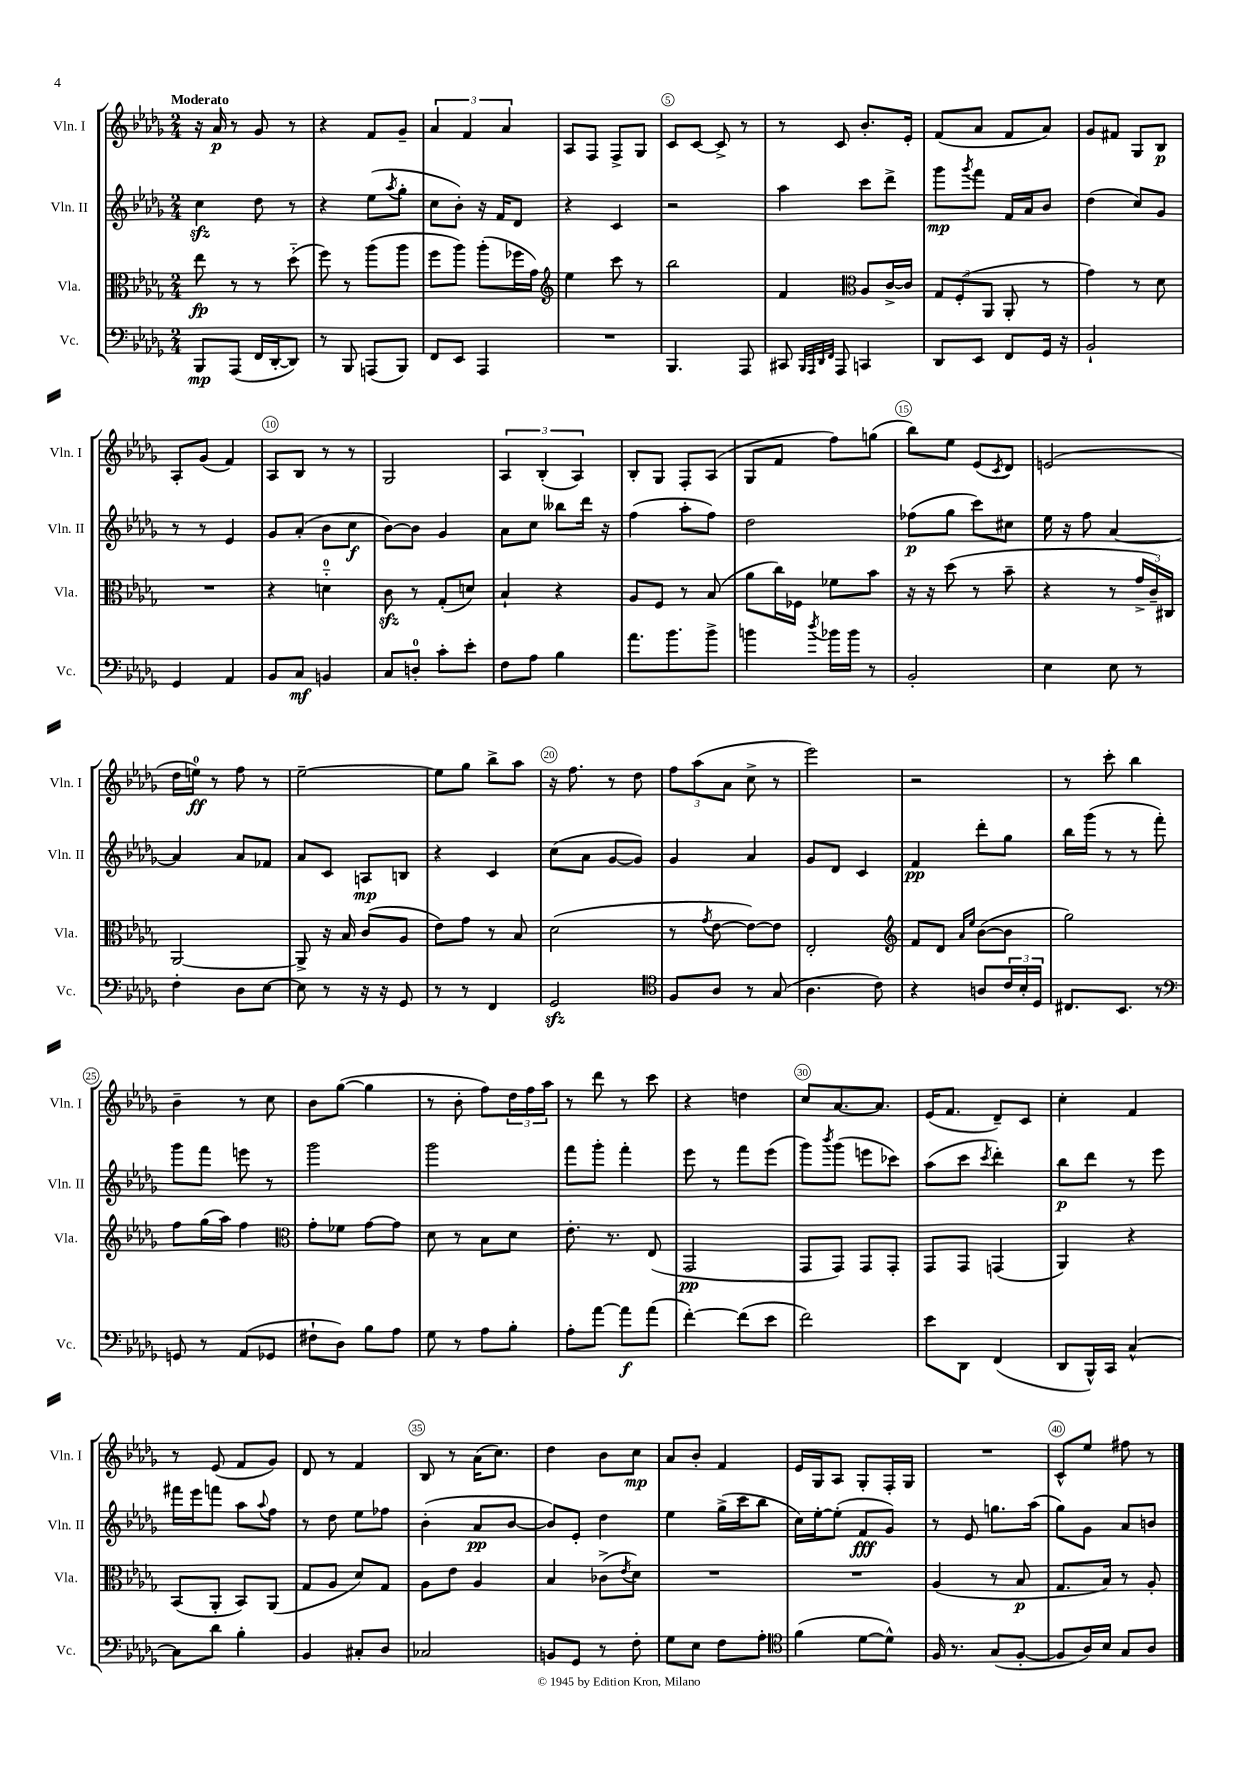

**kern	**kern	**kern	**kern
*staff4	*staff3	*staff2	*staff1
*clefF4	*clefC3	*clefG2	*clefG2
*k[b-e-a-d-g-]	*k[b-e-a-d-g-]	*k[b-e-a-d-g-]	*k[b-e-a-d-g-]
*M2/4	*M2/4	*M2/4	*M2/4
8BBB-	8ee-	4cc	16r
.	.	.	16a-
(8AAA-	8r	.	8r
16FF	8r	8dd-	8g-
[16DD-'	.	.	.
8DD-])	(8dd-'~	8r	8r
=	=	=	=
8r	8ff)	4r	4r
8BBB-	8r	.	.
(8AAA	(8aa-	(8ee-	8f
.	.	8qaa-	.
8BBB-)	8aa-	8gg-'	8g-~
=	=	=	=
8FF	8ff	8cc	6a-
8EE-	8aa-)	8b-')	.
.	.	.	6f
4AAA-	(8aa-'	16r	.
.	.	16f	.
.	.	.	6a-
.	16ff-	8d-	.
.	16g-)	.	.
=	=	=	=
*	*clefG2	*	*
2r	4ee-	4r	8A-
.	.	.	8F
.	8ccc	4c	8F^
.	8r	.	8G-
=	=	=	=
4.BBB-	2bb-	2r	8c
.	.	.	[8c
.	.	.	8c^]
8AAA-	.	.	8r
=	=	=	=
8CC#	4f	4aa-	8r
32qqBBB-	.	.	.
32qqAAA-	.	.	.
32qqDD-	.	.	.
32qqFF	.	.	.
8AAA-	.	.	8c
*	*clefC3	*	*
4CC	8A-	8ccc	8.b-'
.	[16c^	8ddd-^	.
.	16c]	.	16e-'
=	=	=	=
8DD-	12G-	8ggg-	(8f
.	(12F'	.	.
.	.	8qggg-	.
8EE-	.	8fff	8a-
.	12AA-	.	.
8FF	8AA-'	16f	8f
.	.	16a-	.
16GG-	8r	8b-	8a-)
16r	.	.	.
=	=	=	=
2BB-`	4g-)	(4dd-	8g-
.	.	.	8f#
.	8r	8cc)	8G-
.	8d-	8g-	8B-
=	=	=	=
4GG-	2r	8r	8A-'
.	.	8r	(8g-
4AA-	.	4e-	4f)
=	=	=	=
8BB-	4r	8g-	8A-
8C	.	(8a-'	8B-
4BB	4d'~	8b-	8r
.	.	8cc	8r
=	=	=	=
8C	8c	[8b-)	2G-
8D'	8r	8b-]	.
8c'	(8G-'	4g-	.
8e-'	8d)	.	.
=	=	=	=
8F	4B-`	8a-	6A-
8A-	.	8cc	.
.	.	.	(6B-'
4B-	4r	8bb--	.
.	.	.	6A-)
.	.	16ddd-	.
.	.	16r	.
=	=	=	=
8.a-	8A-	(4ff	8B-'
.	8F	.	8G-
8.b-	.	.	.
.	8r	8aa-'	8F'
8b-^	(8B-	8ff)	(8A-
=	=	=	=
4b	8a-	2dd-	8G-
.	16cc)	.	8f
.	16F-	.	.
8qdd-	.	.	.
16b-	8f-	.	8ff)
16b-	.	.	.
8r	8b-	.	(8gg
=	=	=	=
2BB-'	16r	(8ff-	8bb-)
.	16r	.	.
.	(8dd-	8gg-	8ee-
.	8r	8ccc)	(8e-
.	.	.	8qc
.	8b-~	8cc#	8d-)
=	=	=	=
4E-	4r	16ee-	(2e
.	.	16r	.
.	.	8ff	.
8E-	8r	[4a-	.
8r	24g-^	.	.
.	24c~)	.	.
.	24C#	.	.
=	=	=	=
4F'	[2AA-	4a-]	16dd-
.	.	.	16ee)
.	.	.	8r
8D-	.	8a-	8ff
[8E-	.	8f-	8r
=	=	=	=
8E-]	8AA-^]	8a-	[2ee-~
8r	16r	8c	.
.	16B-	.	.
16r	(8c	8A	.
16r	.	.	.
8GG-	8A-	8B	.
=	=	=	=
8r	8e-)	4r	8ee-]
8r	8g-	.	8gg-
4FF	8r	4c	8bb-^
.	8B-	.	8aa-
=	=	=	=
2GG-	(2d-	(8cc	16r
.	.	.	8.ff
.	.	8a-	.
.	.	[8g-	8r
.	.	8g-])	8dd-
=	=	=	=
*clefC4	*	*	*
8F	8r	4g-	12ff
.	.	.	(12aa-
.	8qg-	.	.
8A-	[8e-	.	.
.	.	.	12a-
8r	8e-_)	4a-	8cc^
(8G-	8e-]	.	8r
=	=	=	=
4.A-	2E-'	8g-	2eee-)
.	.	8d-	.
.	.	4c	.
8c)	.	.	.
=	=	=	=
*	*clefG2	*	*
4r	8f	4f	2r
.	8d-	.	.
.	16qqa-	.	.
.	16qqee-	.	.
8A	([8b-	8ddd-'	.
24c	8b-]	8gg-	.
24B-'	.	.	.
24D-	.	.	.
=	=	=	=
8.C#	2gg-)	16bb-	8r
.	.	(16ggg-	.
.	.	8r	8ccc'
8.BB-	.	.	.
.	.	8r	4bb-
8r	.	8fff')	.
=	=	=	=
*clefF4	*	*	*
8GG	8ff	8ggg-	4b-~
8r	(16gg-	8fff	.
.	16aa-)	.	.
(8AA-	4ff	8eee	8r
8GG-	.	8r	8cc
=	=	=	=
*	*clefC3	*	*
8F#`	8g-'	2ggg-	8b-
8D-)	8f-	.	([8gg-
8B-	[8g-	.	4gg-]
8A-	8g-]	.	.
=	=	=	=
8G-	8d-	2ggg-	8r
8r	8r	.	8b-'
8A-	8B-	.	8ff)
8B-'	8d-	.	24dd-
.	.	.	24ff
.	.	.	24aa-
=	=	=	=
8A-'	8.e-'	8fff	8r
[8a-	.	8ggg-'	8ddd-
.	8.r	.	.
8a-]	.	4fff'	8r
(8a-	(8E-	.	8ccc
=	=	=	=
[4f')	2GG-	8eee-	4r
.	.	8r	.
(8f]	.	8fff	4dd
8e-	.	(8eee-	.
=	=	=	=
2f)	8GG-	8ggg-)	8cc
.	.	8qbbb-	.
.	8GG-)	(8ggg-	[8.a-
.	8GG-	8eee	.
.	.	.	8.a-]
.	8GG-'	8ccc-)	.
=	=	=	=
8e-	8GG-	(8aa-	(16e-
.	.	.	8.f
8DD-	8GG-	8ccc	.
.	.	8qccc	.
(4FF	(4GG	4ddd-')	8d-~)
.	.	.	8c
=	=	=	=
8DD-	4AA-)	8bb-	4cc'
16BBB-^^)	.	8ddd-	.
16CC	.	.	.
[4C^^	4r	8r	4f
.	.	8eee-	.
=	=	=	=
8C]	(8BB-	16fff#	8r
.	.	16eee-	.
8d-	8AA-'	8fff	(8e-
4B-'	8BB-)	8aa-	8f
.	.	8qqaa-	.
.	(8AA-	8ff	8g-)
=	=	=	=
4BB-	8G-	8r	8d-
.	8A-	8dd-	8r
8C#'	8d-)	8ee-	4f
8D-	8G-	8ff-	.
=	=	=	=
2C-	8A-	(4b-'	8B-
.	8e-	.	8r
.	4A-	8a-	(16a-
.	.	.	8.cc)
.	.	[8b-	.
=	=	=	=
8BB	4B-	8b-])	4dd-
8GG-	.	8e-'	.
8r	(8c-^	4dd-	8b-
.	8qe-	.	.
8F'	8d-)	.	8cc
=	=	=	=
8G-	2r	4ee-	8a-
8E-	.	.	8b-'
8F	.	(16gg-^	4f
.	.	16ccc	.
8A-'	.	8bb-	.
=	=	=	=
*clefC4	*	*	*
(4f	2r	16cc)	16e-
.	.	[16ee-'	16G-
.	.	(8ee-']	8A-
[8d-	.	8f	8G-'
8d-^^])	.	8g-)	16F'
.	.	.	16G-
=	=	=	=
16F	(4A-	8r	2r
8.r	.	.	.
.	.	8e-	.
(8G-	8r	8.gg	.
[8F'	8B-	.	.
.	.	(16aa-	.
=	=	=	=
8F]	8.G-	8gg-)	8c^^
16A-)	.	8g-	8ee-
16B-	16B-)	.	.
8G-	8r	8a-	8ff#
8A-	8A-'	8b	8r
==	==	==	==
*-	*-	*-	*-
